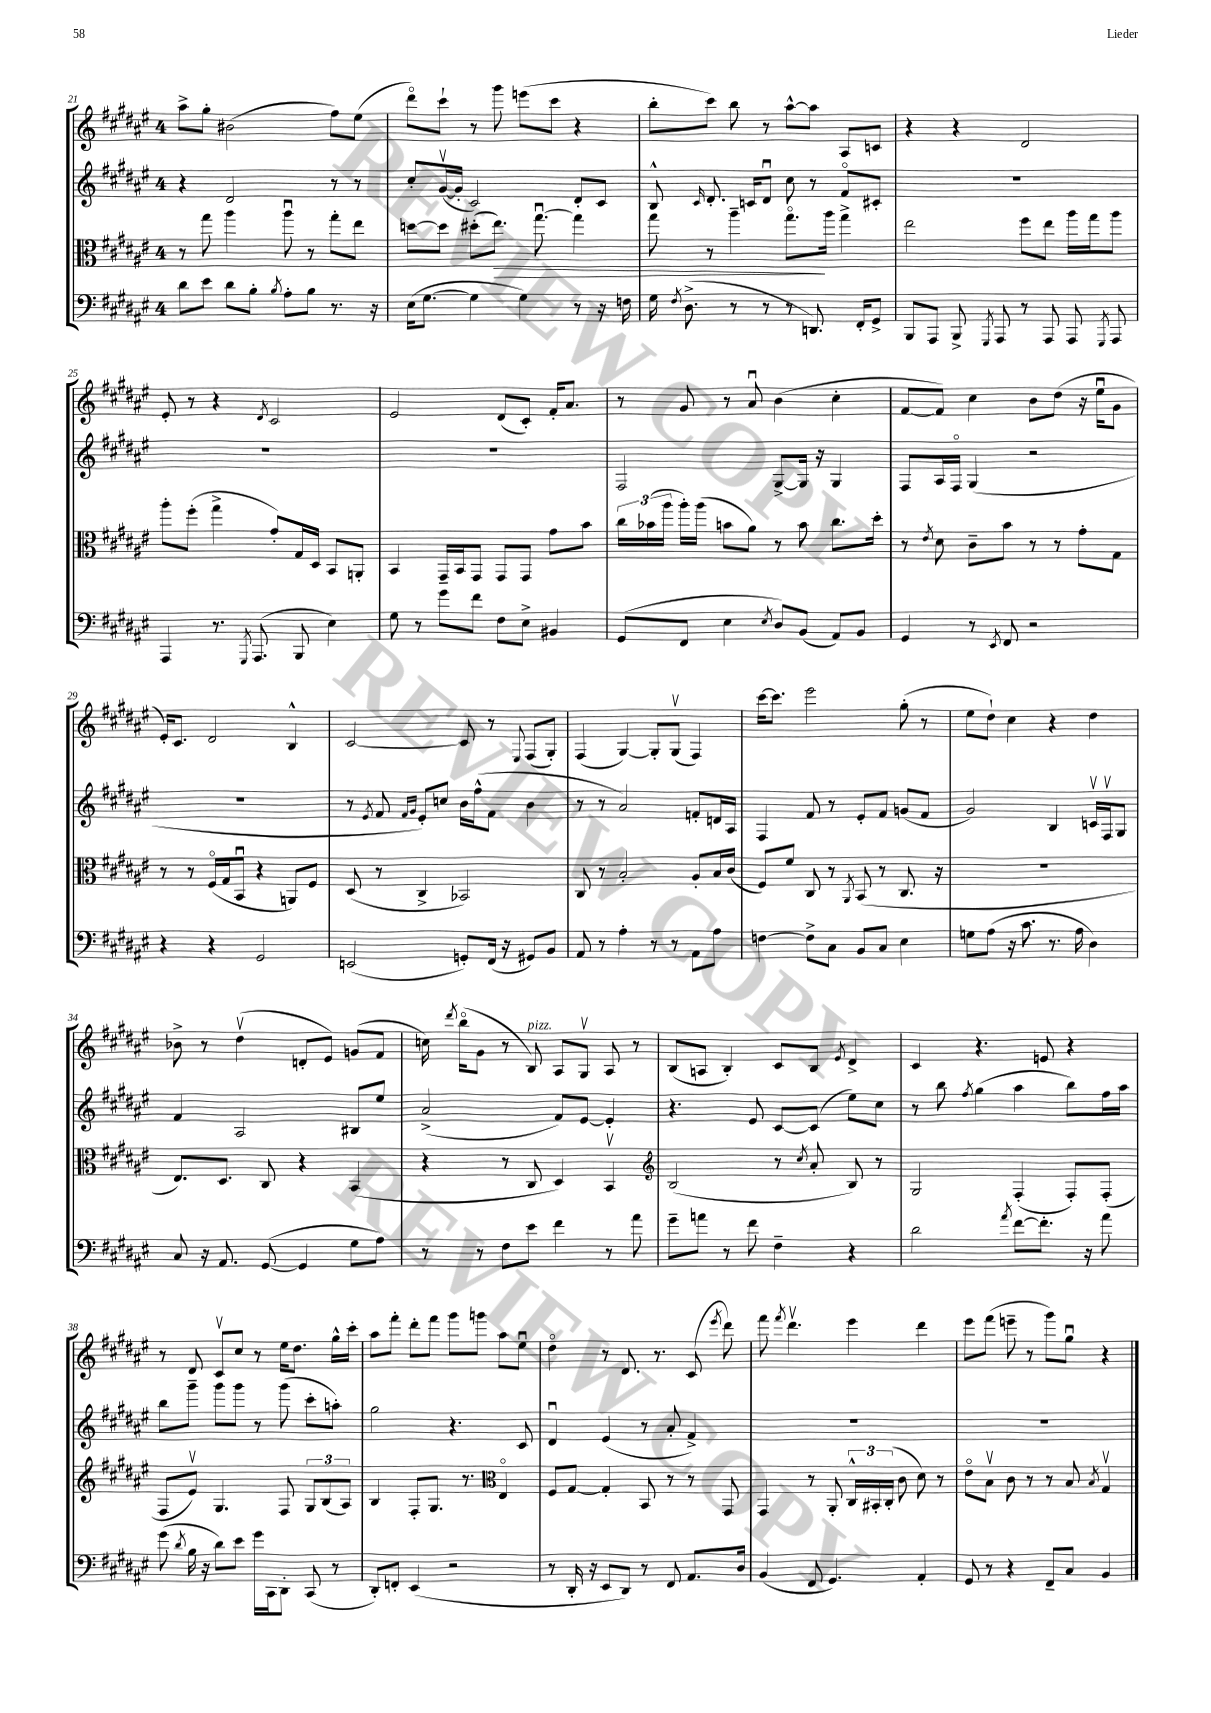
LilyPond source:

<<
\new StaffGroup <<
\new Staff = "s0" {
    \clef treble \key fis \major \once \override Staff.TimeSignature.style = #'single-digit \time 4/4
    \autoBeamOff ais''8[-> gis''8]-. bis'2( fis''8[) eis''8]( |
    dis'''8[\flageolet) cis'''8]-! r8 gis'''8 e'''8[( cis'''8] r4 |
    b''8[-. cis'''8]) b''8 r8 ais''8[~-^ ais''8] ais8[ c'8] |
    r4 r4 dis'2 |
    eis'8-. r8 r4 \acciaccatura { dis'8 } cis'2 |
    eis'2 dis'8[( cis'8]-.) fis'16[-. ais'8.] |
    r8 gis'8 r8 ais'8\downbow b'4( cis''4-. |
    fis'8[~ fis'8]) cis''4 b'8[ dis''8]( r16 eis''16[\downbow gis'8] |
    eis'16[-.) cis'8.] dis'2 b4-^ |
    cis'2~ cis'8 r8 \appoggiatura { eis8 } fis8[( gis8]-.) |
    fis4( gis4~) gis8[-. gis8]\upbow( fis4) |
    cis'''16[~ cis'''8.] eis'''2 gis''8-.( r8 |
    eis''8[ dis''8]-!) cis''4 r4 dis''4 |
    bes'8-> r8 dis''4\upbow( d'8[-. eis'8]) g'8[( fis'8] |
    c''16) \acciaccatura { dis'''8 } b''16[\flageolet( gis'8] r8 b8^\markup { \italic "pizz." }) ais8[ gis8]\upbow ais8 r8 |
    b8[( a8] b4-.) cis'8[ b8] \acciaccatura { eis'8 } dis'4-> |
    cis'4 r4. e'8 r4 |
    r8 dis'8 cis'8[\upbow cis''8] r8 eis''16[ dis''8.] gis''16[-^ cis'''16]-. |
    ais''8[ fis'''8]-. dis'''8[-. fis'''8] gis'''8[ g'''8] ais''8[ eis''8]\downbow |
    dis''4\flageolet r8 dis'8. r8. cis'8( \acciaccatura { eis'''8 } dis'''8) |
    fis'''8 \acciaccatura { fis'''8 } dis'''4.\upbow eis'''4 dis'''4 |
    eis'''8[ fis'''8]( e'''8-- r8 gis'''8[) gis''8]\downbow r4 \bar "|." |
}
\new Staff = "s1" {
    \clef treble \key fis \major \once \override Staff.TimeSignature.style = #'single-digit \time 4/4
    \autoBeamOff r4 dis'2 r8 r8 |
    cis''8[-. gis'16~\upbow( gis'16]-. cis'2) dis'8[-. cis'8] |
    b8-^ \grace { cis'16 } dis'8.-. c'16[ dis'8]\downbow cis''8 r8 fis'8[\flageolet cis'8]-. |
    R1 |
    R1 |
    R1 |
    fis2 gis8[~-> gis16] r16 gis4 |
    fis8[ ais16 fis16]\flageolet gis4( r2 |
    R1 |
    r8 \acciaccatura { eis'8 } fis'8 \grace { fis'16[ gis'16] } eis'8[-.) c''8] b'16[ fis''16-^( fis'8] b'4 |
    r8 r8 ais'2) f'8[-. d'16 ais16] |
    fis4 fis'8 r8 eis'8[-. fis'8] g'8[( fis'8] |
    gis'2) b4 c'16[\upbow fis16\upbow gis8] |
    fis'4 ais2 bis8[ eis''8] |
    ais'2->( fis'8[) eis'8]~ eis'4-. |
    r4. eis'8 cis'8[~ cis'8]( eis''8[) cis''8] |
    r8 b''8 \acciaccatura { fis''8 } gis''4( ais''4 b''8[) fis''16 ais''16] |
    b''8[ gis'''8]-- gis'''8[ gis'''8] r8 gis'''8( cis'''8[-. a''8]-.) |
    gis''2 r4. cis'8 |
    dis'4\downbow eis'4( r8 ais'8-. fis'4->) |
    R1 |
    R1 \bar "|." |
}
\new Staff = "s2" {
    \clef alto \key fis \major \once \override Staff.TimeSignature.style = #'single-digit \time 4/4
    \autoBeamOff r8 gis''8 ais''4 ais''8\downbow r8 gis''8[-. eis''8] |
    d''8[~ d''8] dis''8[-.( eis''8.]\>) gis''8.~\downbow gis''4 |
    gis''8 r8 ais''4-- gis''8.[\flageolet\! ais''16] gis''4-> |
    eis''2 fis''8[ eis''8] ais''16[ gis''16 ais''8] |
    ais''8[-. fis''8]-.( gis''4-> gis'8[-.) gis16 dis16] b,8[ a,8]-. |
    b,4 gis,16[-- b,16 gis,8] gis,8[ gis,8] gis'8[ b'8] |
    \tuplet 3/2 { cis''16[ bes'16( ais''16] } ais''16[-.) ais''16]( b'8[ ais'8]) r8 b'8 cis''8.[ dis''16]-. |
    r8 \acciaccatura { eis'8 } dis'8 cis'8[-- b'8] r8 r8 gis'8[-. gis8] |
    r8 r8 fis16[\flageolet( gis16 b,8]\downbow r4 a,8[) fis8] |
    dis8( r8 cis4-> bes,2) |
    cis8 r8 b2-. ais8[-. b16 cis'16]( |
    fis8[) fis'8] cis8 r8 \acciaccatura { ais,8 } b,8( r8 cis8. r16 |
    R1 |
    eis8.[) dis8.] cis8 r4 b,4( |
    r4 r8 cis8 dis4) b,4\upbow |
    \clef treble b2( r8 \acciaccatura { cis''8 } ais'8-. b8) r8 |
    gis2 fis4-.( fis8[-.) fis8]-.( |
    fis8[ eis'8]\upbow) gis4. fis8 \tuplet 3/2 { gis8[ b8( ais8]) } |
    b4 fis8[-. gis8.] r8. \clef alto eis4\flageolet |
    fis8[ gis8]~ gis4-. b,8 r8 r8 gis,8 |
    gis,4 r8 ais,8-. \tuplet 3/2 { cis16[-^ bis,16-. cis16]-.( } cis'8 dis'8) r8 |
    eis'8[\flageolet b8]\upbow cis'8 r8 r8 b8 \acciaccatura { b8 } gis4\upbow \bar "|." |
}
\new Staff = "s3" {
    \clef bass \key fis \major \once \override Staff.TimeSignature.style = #'single-digit \time 4/4
    \autoBeamOff dis'8[ eis'8] dis'8[ b8]-. \acciaccatura { b8 } ais8[-. b8] r8. r16 |
    eis16[( gis8.]~ gis4 gis4) r8 r16 f16 |
    gis16 \acciaccatura { fis8 } dis8.->( r8 r8 r8 d,8.) fis,16[-. gis,8]-> |
    b,,8[ ais,,8] b,,8-> \acciaccatura { gis,,8 } ais,,8 r8 ais,,8 ais,,8 \acciaccatura { gis,,8 } ais,,8 |
    ais,,4 r8. \acciaccatura { gis,,8 } ais,,8.( b,,8 eis4) |
    gis8 r8 gis'8[ fis'8] fis8[ eis8]-> bis,4 |
    gis,8[( fis,8] eis4 \acciaccatura { eis8 } dis8[) b,8]( ais,8[) b,8] |
    gis,4 r8 \acciaccatura { eis,8 } fis,8 r2 |
    r4 r4 gis,2 |
    e,2( g,8[-.) fis,16]( r16 gis,8[) b,8] |
    ais,8 r8 ais4-. r8 r8 ais,8[ ais8] |
    f4~ f8[-> cis8] b,8[ cis8] eis4 |
    g8[ ais8]( r16 cis'8. r8. ais16 dis4) |
    cis8 r16 ais,8. gis,8~( gis,4 gis8[ ais8]) |
    r8 r8 fis8[ eis'8] fis'4 r8 ais'8 |
    gis'8[-- a'8] r8 fis'8 fis4-- r4 |
    dis'2 \acciaccatura { ais'8 } fis'8[~ fis'8.]-. r16 ais'8 |
    gis'8( \acciaccatura { dis'8 } b16 r16 dis'8[) eis'8] gis'16[ cis,16 dis,8]-. cis,8( r8 |
    dis,8[-.) f,8]-. eis,4( r2 |
    r8 dis,16-. r16 eis,8[ dis,8]) r8 fis,8 ais,8.[ dis16] |
    b,4( fis,8 gis,4.) ais,4-. |
    gis,8 r8 r4 fis,8[-- cis8] b,4 \bar "|." |
}
>>
>>
\layout { \context { \Score currentBarNumber = #21 } }
